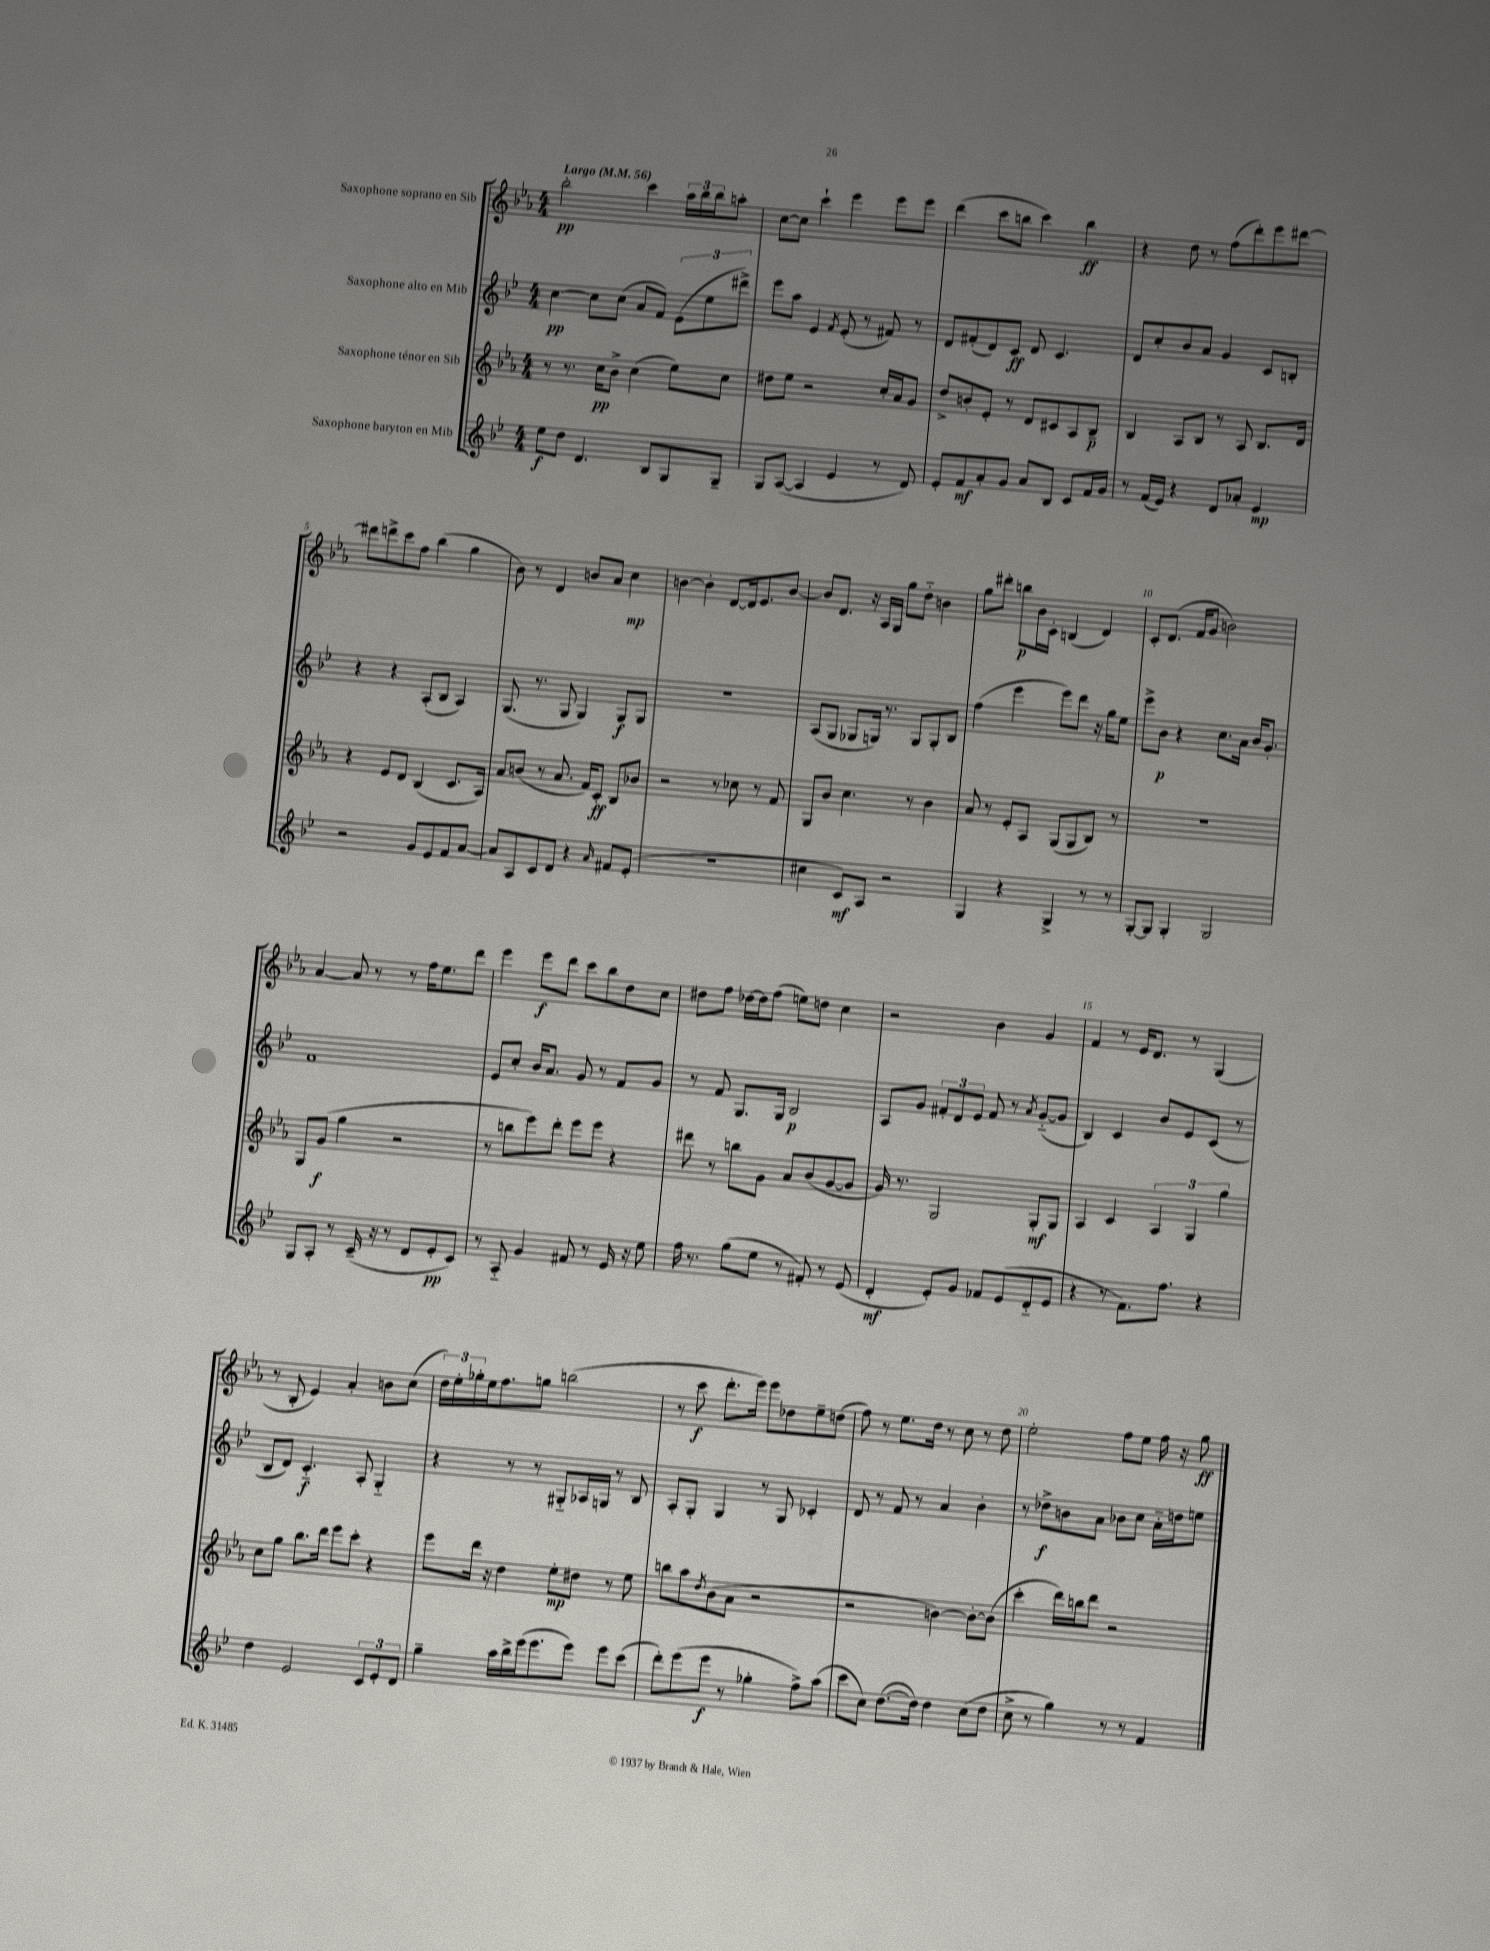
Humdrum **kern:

**kern	**kern	**kern	**kern
*staff4	*staff3	*staff2	*staff1
*clefG2	*clefG2	*clefG2	*clefG2
*k[b-e-]	*k[b-e-a-]	*k[b-e-]	*k[b-e-a-]
*M4/4	*M4/4	*M4/4	*M4/4
*MM56	*MM56	*MM56	*MM56
8ee-\L	8r	[4cc\	2bb-'\
8dd\J	8.r	.	.
4.d/	.	8cc\]L	.
.	16cc\LK	.	.
.	8b-^\J	(8cc\J	.
.	(4cc\	8a/L	4ccc\
8B-/L	.	8f/J)	.
8G/	8ee-\L)	(12e-\L	24aa-\LL
.	.	.	24bb-\
.	.	12ee-\	24bb-\J
8G~/J	8cc\J	.	8aa'\J
.	.	12ddd#^\J)	.
=	=	=	=
8G/L	8dd#\L	8eee-\L	[8cc\L
([8A/J	8ee-\J	8aa\J	8cc\]J
4A/]	2r	4e-/	4ccc`\
.	.	8qf/	.
4e-/	.	(8e-'/	4eee-\
.	.	8r	.
8r	16cc'/LL	8f#/)	8eee-\L
.	16a-/J	.	.
8d/)	8g/J	8r	8eee-\J
=	=	=	=
8e-'/L	8dd^/L	8d/L	(4ddd\
8f/	8b'/	(8f#'/	.
8a'/	8e-'/J	8d/)	8ccc\L
8g/J	8r	8c/J	8bb\J
8a/L	8d/L	8d/	4ccc\)
8B-/J	8c#/	4.c/	.
8c/L	8A-/	.	4bb\
16f/L	8B-~/J	.	.
16g/JJ	.	.	.
=	=	=	=
8r	4B-/	8d/L	4r
(16f/LL	.	8cc'/	.
16e-/JJ)	.	.	.
4r	8A-/L	8b-/	8dd\
.	8B-/J	8a/J	8r
8d/L	8r	4g/	(8ff\L
8a-'/J	8A-/	.	8ddd'\)
4e-/	8.B-/L	8c/L	8eee-\
.	.	8B'/J	[8ddd#\J
.	16d/Jk	.	.
=	=	=	=
2r	4r	4r	8ddd#\]L
.	.	.	8ddd^\
.	8e-/L	4r	8ccc\
.	8d/J	.	8ff\J
8g/L	(4B-/	(8A'/L	(4bb-\
8e-/	.	8B-/J	.
8f/	8.c/L	4A/)	4gg\
[8a/J	.	.	.
.	16A-/Jk)	.	.
=	=	=	=
8a/]L	8a-/L	(8.G/	8b-\)
8A/	(8b/J	.	8r
.	.	8.r	.
8c/	8r	.	4d/
8d/J	8.a-/	8G/	.
4r	.	4G/)	8b/L
.	16f/LK)	.	.
.	8c'/J	.	8a-/J
16qqa/	.	.	.
8f#/L	8B-/L	8G/L	4cc\
(8e-'/J	8b-/J	8G/J	.
=	=	=	=
1r	2r	1r	[4b\
.	.	.	4b'\]
.	8r	.	[8d/L
.	8cc-\	.	16d/]k
.	.	.	8.e-/
.	8r	.	.
.	8f/	.	[8b/J
=	=	=	=
4cc#\	8G/L	(8A/L	8b/]L
.	8b-/J	8G/J	8.d/J
8c/L)	4.cc\	8G-/L	.
.	.	.	16r
8A/J	.	16G/Jk)	16A-/LL
.	.	8.r	16G/JJ
2r	.	.	8gg\L
.	8r	8G/L	8dd'~\J
.	4b-\	8G'/	4b\
.	.	8B-/J	.
=	=	=	=
4G/	8a-/	(4ff\	8gg\L
.	8r	.	8ddd#'\J
4r	8e-'/L	4eee-\	8bb\L
.	8A-/J	.	16b-\L
.	.	.	16c'\JJ
4G^/	(8G/L	8eee-\L)	(4B/
.	8G/	8ddd\J	.
8r	8B-/J)	16r	4d/)
.	.	16gg\LK	.
8r	8r	8ee-\J	.
=	=	=	=
[8G'/L	1r	8eee-^\L	8c'/L
8G/]J	.	8b-\J	(8.d/J
4G'/	.	4r	.
.	.	.	16f/LK
.	.	.	8g/J
2G/	.	8.cc\L	2b\)
.	.	16a\Jk	.
.	.	16b-/LK	.
.	.	8.g'/J	.
=	=	=	=
8G/L	8G/L	1f	[4a-/
8A'/J	(8g/J	.	.
8r	4gg\	.	8a-/]
(16c~/	.	.	8r
16r	.	.	.
8r	2r	.	8r
8d/L	.	.	16ff\LK
.	.	.	8.ee-\
8e-'/	.	.	.
8c/J)	.	.	8ddd\J
=	=	=	=
8r	8r	8e-/L	4eee-\
8A'~/	8bb\L	8cc'/J	.
4g/	8eee-\)	16b-/LK	8eee-\L
.	.	8.a/J	.
.	8ddd'\J	.	8ddd\J
8f#/	8eee-\L	8g/	8ccc\L
8r	8eee-\J	8r	8bb-\
16e-/	4r	8f/L	8dd\
16r	.	.	.
8ee-\	.	8g/J	8cc\J
=	=	=	=
16ff\	8ddd#\	8r	8dd#\L
8.r	.	.	.
.	8r	8f/	8ff\J
(8gg\L	8bb\L	8.G/L	[16dd-\LL
.	.	.	16dd-\]J
8ee-\J	8g\J	.	(8ff\J
.	.	16G/Jk	.
8r	8a-/L	2B-/	8ee\L)
8f#'/)	(8b-/	.	8dd\J
8r	[8g/	.	4cc\
(8e-/	8g/]J	.	.
=	=	=	=
4d'/	16g/)	8A/L	2r
.	8.r	.	.
.	.	8g/J	.
8e-'/L)	2G/	12f#'/L	.
.	.	12d/	.
8g/J	.	.	.
.	.	12e-/J	.
8f-/L	.	8f#/	4b-\
(8e-/	.	8r	.
.	.	8qa/	.
8d'~/	8G'/L	([8g'~/L	4g/
8e-/J	8G/J	8g/]J	.
=	=	=	=
4r	4A-/	4B-/)	4f/
8r	4c/	4c/	8r
8.f\L)	.	.	16e-/LK
.	.	.	8.d/J
.	6A-/	8b-/L	.
8.ff\J	.	.	.
.	.	8e-/	8r
.	6G/	.	.
4r	.	(8c/J	(4G/
.	6gg\	.	.
.	.	8r	.
=	=	=	=
4dd\	8cc\L	8B-/L	8r
.	8gg\J	8d/J)	8B-'/
2e-/	8.bb-\L	4.c'~/	4e-/)
.	16ddd\Jk	.	.
.	8eee-\L	.	4a-'/
.	8ccc'\J	8A'/	.
12c/L	4r	4G'~/	8b\L
12e-'/	.	.	.
.	.	.	(8cc\J
12d/J	.	.	.
=	=	=	=
4gg~\	8eee-\L	4r	24dd\LL)
.	.	.	24ee-'\
.	.	.	24gg-'\
.	16ddd\Jk	.	16ee-\J
.	16r	.	8.ff\
16aa\LL	4dd\	8r	.
16bb-^\	.	.	.
(16eee-\J	.	8r	8gg\J
8.eee-\	.	.	.
.	8ee-'\L	8G#'~/L	(2bb\
8eee-\J)	8dd#\J	16A-/L	.
.	.	16G/JJ	.
8eee-\L	8r	8r	.
(8ccc\J	8ee-\	8B-/	.
=	=	=	=
8ddd'\L)	8bb\L	8A'/L	8r
(8eee-\	8aa-\	8G'/J	8ccc\
.	8qdd/	.	.
8eee-\J	(8b-\	4G/	8.ddd'\L
8r	8a-\J	.	.
.	.	.	16eee-\Jk)
4gg-'\	2r	8r	8eee-\L
.	.	8G/	8dd-\
8ff^\L)	.	4c-'/	8ee-~\
(8aa\J	.	.	(8dd\J
=	=	=	=
8ccc\L	2r	8d/	8ff\)
8cc\J)	.	8r	8r
([8.dd\L	.	8f/	8.ee-\L
.	.	8r	.
16dd\]Jk)	.	.	16dd\Jk
4dd\	[4b\)	4a/	8r
.	.	.	8cc\
(8cc\L	8b'\_L	4b-'\	8r
8dd\J	(8b\]J	.	8dd\
=	=	=	=
8cc^\	4ccc'\	8r	2ee-'\
8r	.	8dd-^\L	.
4gg\)	16ddd\LL)	8b\	.
.	16bb\J	.	.
.	8ddd\J	8a\J	.
8r	2r	8b-\L	8ff\L
8r	.	8cc\J	8ee-\J
4f/	.	16a'~\LL	16ff\
.	.	16dd\J	16r
.	.	8ee\J	8gg\
==	==	==	==
*-	*-	*-	*-
